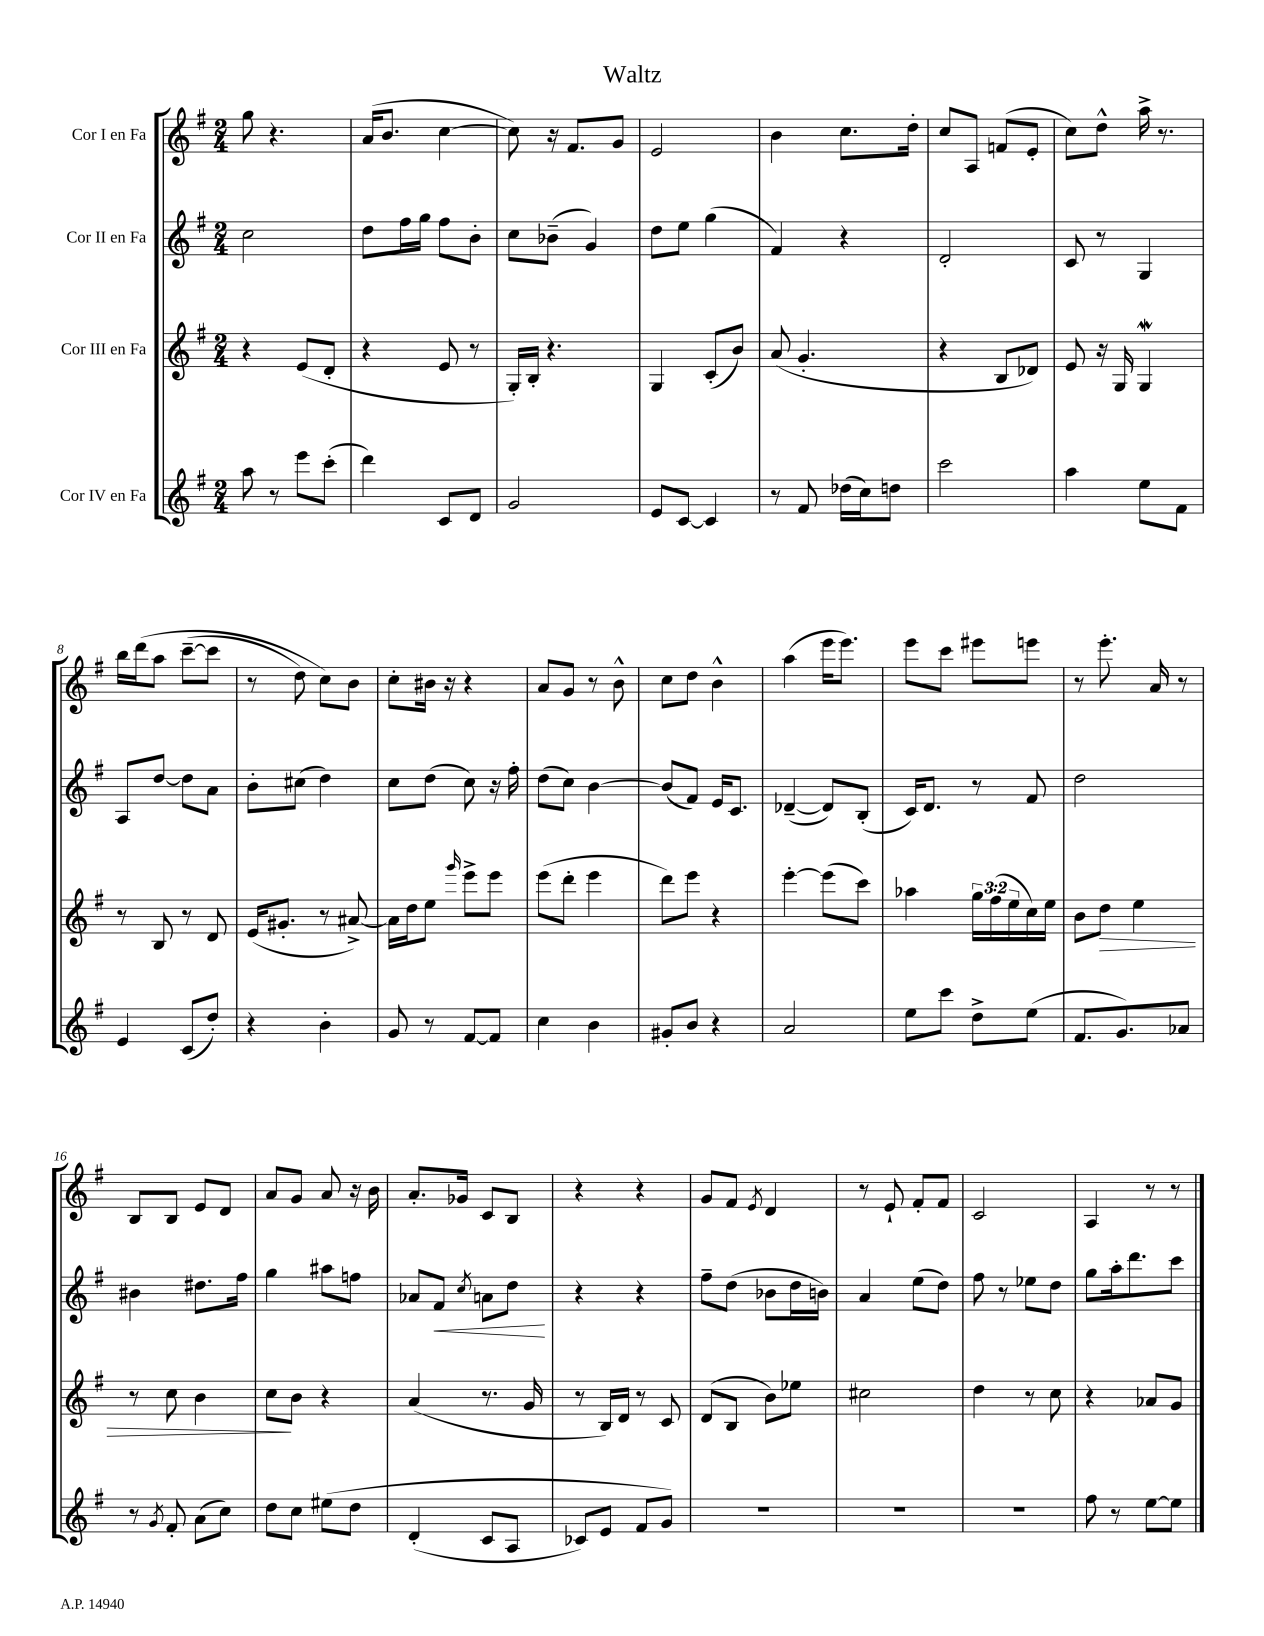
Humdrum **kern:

**kern	**kern	**kern	**kern
*staff4	*staff3	*staff2	*staff1
*clefG2	*clefG2	*clefG2	*clefG2
*k[f#]	*k[f#]	*k[f#]	*k[f#]
*M2/4	*M2/4	*M2/4	*M2/4
8aa\	4r	2cc\	8gg\
8r	.	.	4.r
8eee\L	(8e/L	.	.
(8ccc'\J	8d'/J	.	.
=	=	=	=
4ddd\)	4r	8dd\L	(16a/LK
.	.	.	8.b/J
.	.	16ff#\L	.
.	.	16gg\JJ	.
8c/L	8e/	8ff#\L	[4cc\
8d/J	8r	8b'\J	.
=	=	=	=
2g/	16G'/LL)	8cc\L	8cc\])
.	16B'/JJ	.	.
.	4.r	(8b-~\J	16r
.	.	.	8.f#/L
.	.	4g/)	.
.	.	.	8g/J
=	=	=	=
8e/L	4G/	8dd\L	2e/
[8c/J	.	8ee\J	.
4c/]	(8c'/L	(4gg\	.
.	8b/J)	.	.
=	=	=	=
8r	(8a/	4f#/)	4b\
8f#/	4.g'/	.	.
(16dd-\LL	.	4r	8.cc\L
16cc\J)	.	.	.
8dd\J	.	.	.
.	.	.	16dd'\Jk
=	=	=	=
2ccc\	4r	2d'/	8cc/L
.	.	.	8A/J
.	8B/L	.	(8f/L
.	8d-/J)	.	8e'/J
=	=	=	=
4aa\	8e/	8c/	8cc\L)
.	16r	8r	8dd^^\J
.	16G/	.	.
8ee\L	4G/	4G/	16aa^\
.	.	.	8.r
8f#\J	.	.	.
=	=	=	=
4e/	8r	8A/L	16bb\LL
.	.	.	&(16ddd\J
.	8B/	[8dd/J	8aa\J
(8c/L	8r	8dd\]L	([8ccc~\L
8dd'/J)	8d/	8a\J	8ccc\]J
=	=	=	=
4r	(16e/LK	8b'\L	8r
.	8.g#'/J	.	.
.	.	(8cc#\J	8dd\)
4b'\	8r	4dd\)	8cc\L&)
.	[8a#^/)	.	8b\J
=	=	=	=
8g/	16a#\]LL	8cc\L	8cc'\L
.	16dd\J	.	.
8r	8ee\J	(8dd\J	16b#\Jk
.	.	.	16r
.	16qqggg/	.	.
[8f#/L	8eee^\L	8cc\)	4r
8f#/]J	8eee\J	16r	.
.	.	16ff#'\	.
=	=	=	=
4cc\	(8eee\L	(8dd\L	8a/L
.	8ddd'\J	8cc\J)	8g/J
4b\	4eee\	[4b\	8r
.	.	.	8b^^\
=	=	=	=
8g#'/L	8ddd\L)	(8b/]L	8cc\L
8b/J	8eee\J	8f#/J)	8dd\J
4r	4r	16e/LK	4b^^\
.	.	8.c/J	.
=	=	=	=
2a/	[4eee'\	([4d-~/	(4aa\
.	(8eee\]L	8d-/]L)	16eee\LK
.	.	.	8.eee\J)
.	8ccc\J)	(8B'/J	.
=	=	=	=
8ee\L	4aa-\	16c/LK)	8eee\L
.	.	8.d/J	.
8ccc\J	.	.	8ccc\J
8dd^\L	24gg\LL	8r	8eee#\L
.	(24ff#\	.	.
.	24ee\	.	.
(8ee\J	16cc\)	8f#/	8eee\J
.	16ee\JJ	.	.
=	=	=	=
8.f#/L	8b\L	2dd\	8r
.	8dd\J	.	8.eee'\
8.g/)	.	.	.
.	4ee\	.	.
.	.	.	16a/
8a-/J	.	.	8r
=	=	=	=
8r	8r	4b#\	8B/L
8qg/	.	.	.
8f#'/	8cc\	.	8B/J
(8a\L	4b\	8.dd#\L	8e/L
8cc\J)	.	.	8d/J
.	.	16ff#\Jk	.
=	=	=	=
8dd\L	8cc\L	4gg\	8a/L
8cc\J	8b\J	.	8g/J
&(8ee#\L	4r	8aa#\L	8a/
8dd\J	.	8ff\J	16r
.	.	.	16b\
=	=	=	=
(4d'/	(4a/	8a-/L	8.a'/L
.	.	8f#/J	.
.	.	.	16g-/Jk
.	.	8qcc/	.
8c/L	8.r	8a\L	8c/L
8A/J	.	8dd\J	8B/J
.	16g/	.	.
=	=	=	=
8c-/L)	8r	4r	4r
8e/J	16B/LL)	.	.
.	16d/JJ	.	.
8f#/L	8r	4r	4r
8g/J&)	8c/	.	.
=	=	=	=
2r	(8d/L	8ff#~\L	8g/L
.	8B/J	(8dd\J	8f#/J
.	.	.	8qe/
.	8b\L)	8b-\L	4d/
.	8ee-\J	16dd\L	.
.	.	16b\JJ)	.
=	=	=	=
2r	2cc#\	4a/	8r
.	.	.	8e`/
.	.	(8ee\L	8f#'/L
.	.	8dd\J)	8f#/J
=	=	=	=
2r	4dd\	8ff#\	2c/
.	.	8r	.
.	8r	8ee-\L	.
.	8cc\	8dd\J	.
=	=	=	=
8ff#\	4r	8gg\L	4A/
8r	.	16aa'\k	.
.	.	8.ddd\	.
[8ee\L	8a-/L	.	8r
8ee\]J	8g/J	8ccc\J	8r
==	==	==	==
*-	*-	*-	*-
